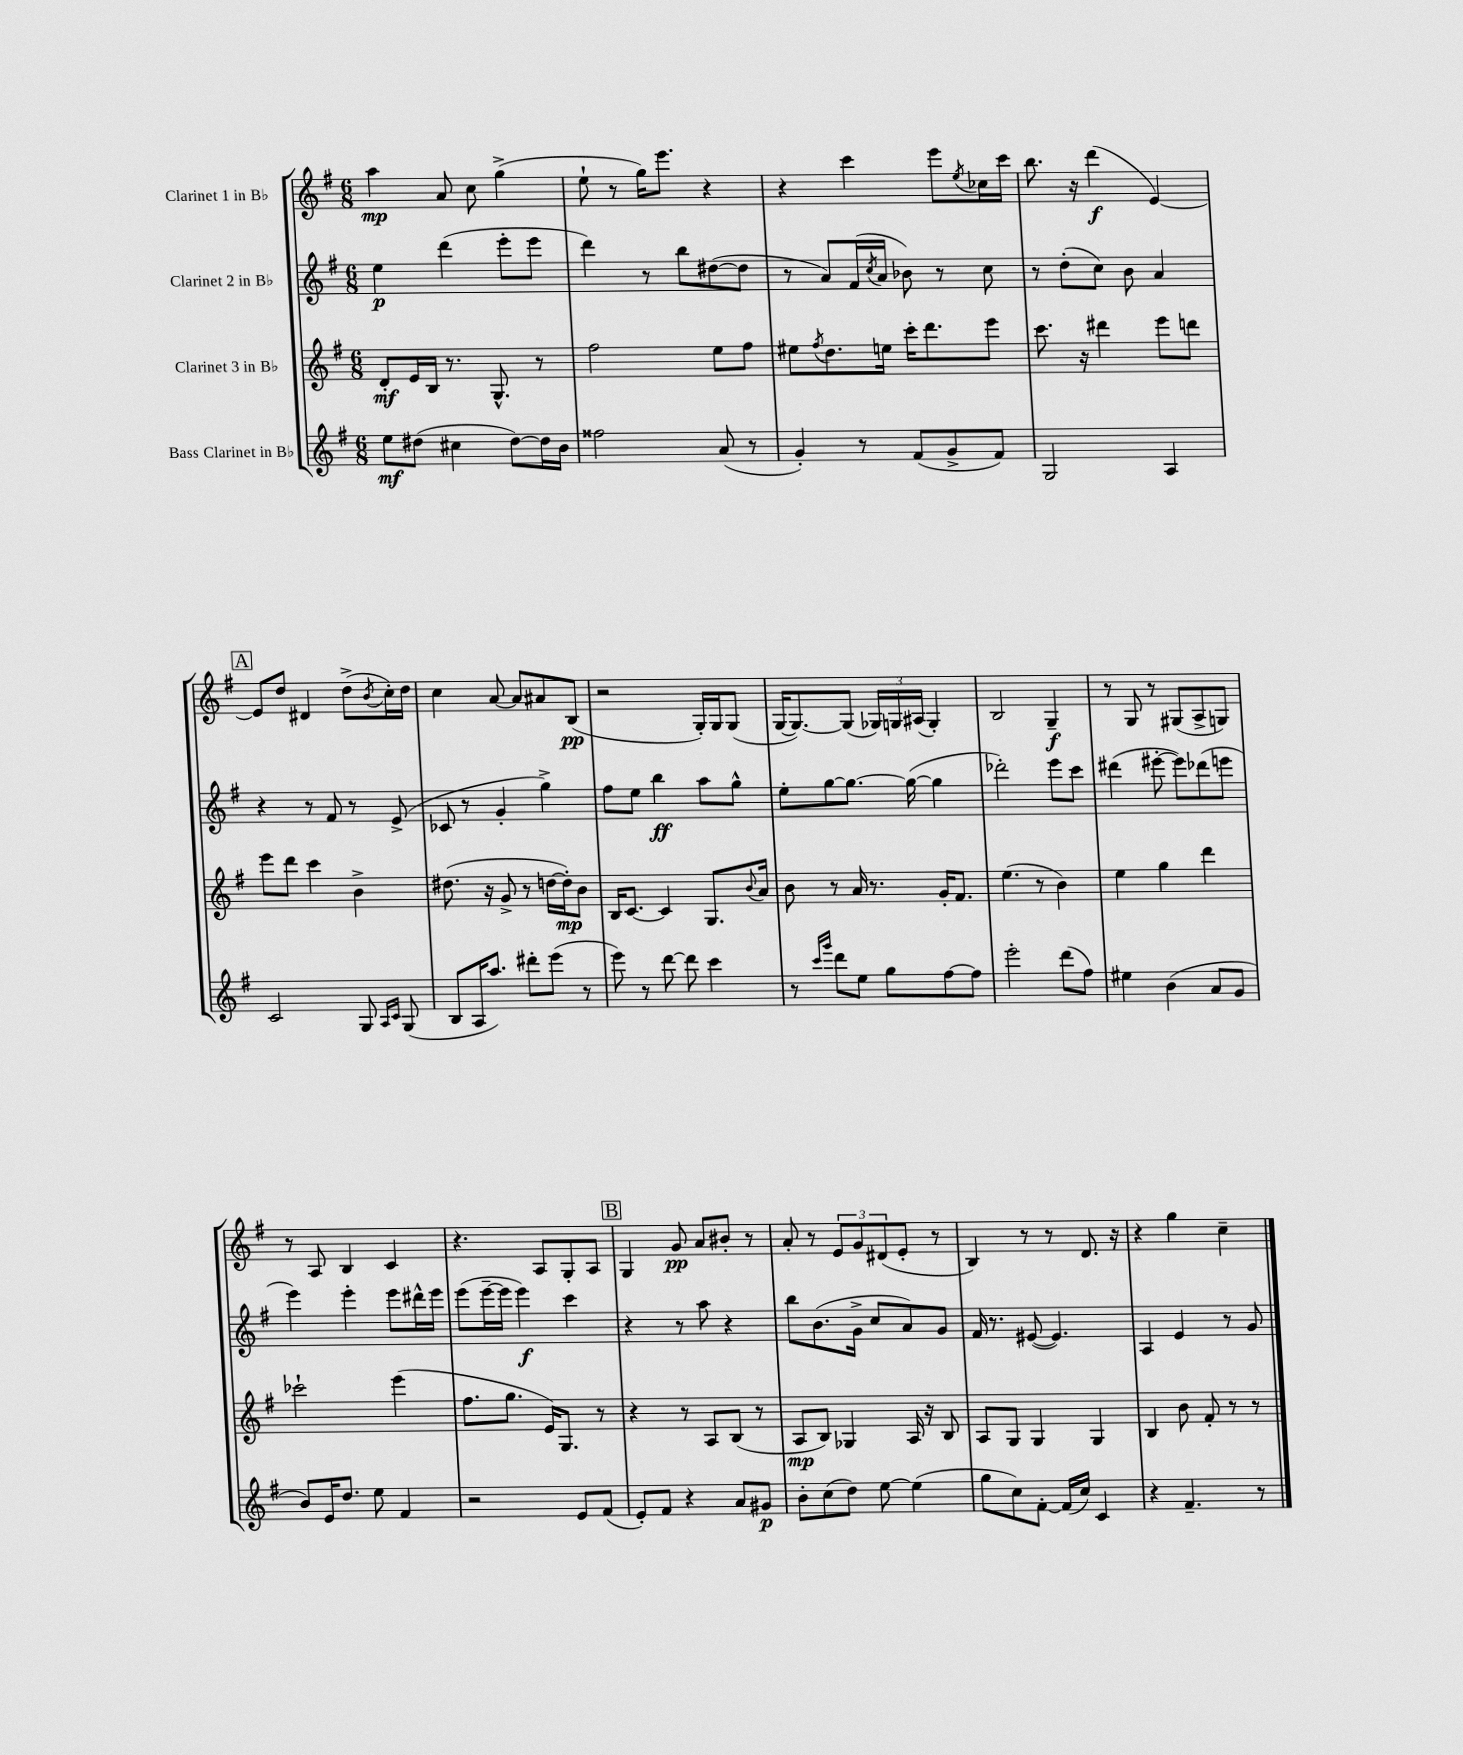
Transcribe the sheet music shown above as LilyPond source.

<<
\new StaffGroup <<
\new Staff = "s0" \with { instrumentName = "Clarinet 1 in Bb" } {
    \clef treble \key g \major \numericTimeSignature \time 6/8
    a''4\mp a'8 c''8 g''4->( |
    e''8-! r8 g''16) e'''8. r4 |
    r4 c'''4 e'''8 \acciaccatura { e''8 } ces''16 c'''16 |
    b''8. r16 d'''4\f( e'4~) |
    \mark \markup { \box "A" } e'8 d''8 dis'4 d''8->( \acciaccatura { b'8 } c''16-.) d''16 |
    c''4 a'8~ a'8 ais'8 b8\pp( |
    r2 g16-.) g16 g8( |
    g16~ g8.~) g8( \tuplet 3/2 { ges16) g16 ais16( } g4-.) |
    b2 g4--\f |
    r8 g8 r8 gis8( a8-> g8) |
    r8 a8 b4 c'4 |
    r4. a8 g8-. a8 |
    \mark \markup { \box "B" } g4 g'8\pp a'8 bis'8-. r8 |
    a'8-. r8 \tuplet 3/2 { e'8 g'8 dis'8( } e'8-. r8 |
    b4) r8 r8 d'8. r16 |
    r4 g''4 c''4-- \bar "|." |
}
\new Staff = "s1" \with { instrumentName = "Clarinet 2 in Bb" } {
    \clef treble \key g \major \numericTimeSignature \time 6/8
    e''4\p d'''4( e'''8-. e'''8 |
    d'''4) r8 b''8 dis''8~( dis''8 |
    r8 a'8) fis'16( \acciaccatura { c''8 } a'16 bes'8) r8 c''8 |
    r8 d''8-.( c''8) b'8 a'4 |
    \mark \markup { \box "A" } r4 r8 fis'8 r8 e'8->( |
    ces'8 r8 g'4-. g''4->) |
    fis''8 e''8 b''4\ff a''8 g''8-^ |
    e''8-. g''8~ g''8.~ g''16~( g''4 |
    des'''2-.) e'''8 c'''8 |
    dis'''4( eis'''8~-. eis'''8) des'''8( e'''8 |
    e'''4) e'''4-. e'''8 dis'''16-^ e'''16 |
    e'''8( e'''16~-- e'''16 e'''4\f) c'''4 |
    \mark \markup { \box "B" } r4 r8 a''8 r4 |
    b''8 b'8.( g'16-> c''8 a'8) g'8 |
    fis'16 r8. eis'8~( eis'4.) |
    a4 e'4 r8 g'8 \bar "|." |
}
\new Staff = "s2" \with { instrumentName = "Clarinet 3 in Bb" } {
    \clef treble \key g \major \numericTimeSignature \time 6/8
    d'8-.\mf e'16 b16 r8. g8.-^ r8 |
    fis''2 e''8 fis''8 |
    eis''8 \acciaccatura { fis''8 } d''8. e''16 c'''16-. d'''8. e'''8 |
    c'''8. r16 dis'''4 e'''8 d'''8 |
    \mark \markup { \box "A" } e'''8 d'''8 c'''4 b'4-> |
    dis''8.( r16 g'8-> r8 d''16~ d''16-.\mp) b'8 |
    b16 c'8.~ c'4 g8. \appoggiatura { b'8 } a'16 |
    b'8 r8 a'16 r8. g'16-. fis'8. |
    e''4.( r8 b'4) |
    e''4 g''4 d'''4 |
    ces'''2-! e'''4( |
    fis''8. g''8. e'16) g8. r8 |
    \mark \markup { \box "B" } r4 r8 a8 b8( r8 |
    a8\mp b8) ges4 a16 r16 b8 |
    a8 g8 g4 g4 |
    b4 b'8 fis'8-. r8 r8 \bar "|." |
}
\new Staff = "s3" \with { instrumentName = "Bass Clarinet in Bb" } {
    \clef treble \key g \major \numericTimeSignature \time 6/8
    e''8\mf dis''8( cis''4 dis''8~) dis''16 b'16 |
    fisis''2 a'8( r8 |
    g'4-.) r8 fis'8( g'8-> fis'8) |
    g2 a4 |
    \mark \markup { \box "A" } c'2 g8 \grace { a16 c'16 } g8( |
    b8 a16 a''8.) dis'''8-. e'''8( r8 |
    e'''8) r8 d'''8~ d'''8 c'''4 |
    r8 \grace { c'''16 g'''16 } d'''8 e''8 g''8 fis''8~ fis''8 |
    e'''2-. d'''8( fis''8) |
    eis''4 b'4( a'8 g'8 |
    b'8) e'16 d''8. e''8 fis'4 |
    r2 e'8 fis'8( |
    \mark \markup { \box "B" } e'8-.) fis'8 r4 a'8 gis'8\p |
    b'8-. c''8( d''8) e''8~ e''4( |
    g''8 c''8) fis'8~-. fis'16( c''16) c'4 |
    r4 fis'4.-- r8 \bar "|." |
}
>>
>>
\layout { \context { \Score \remove "Bar_number_engraver" } }
